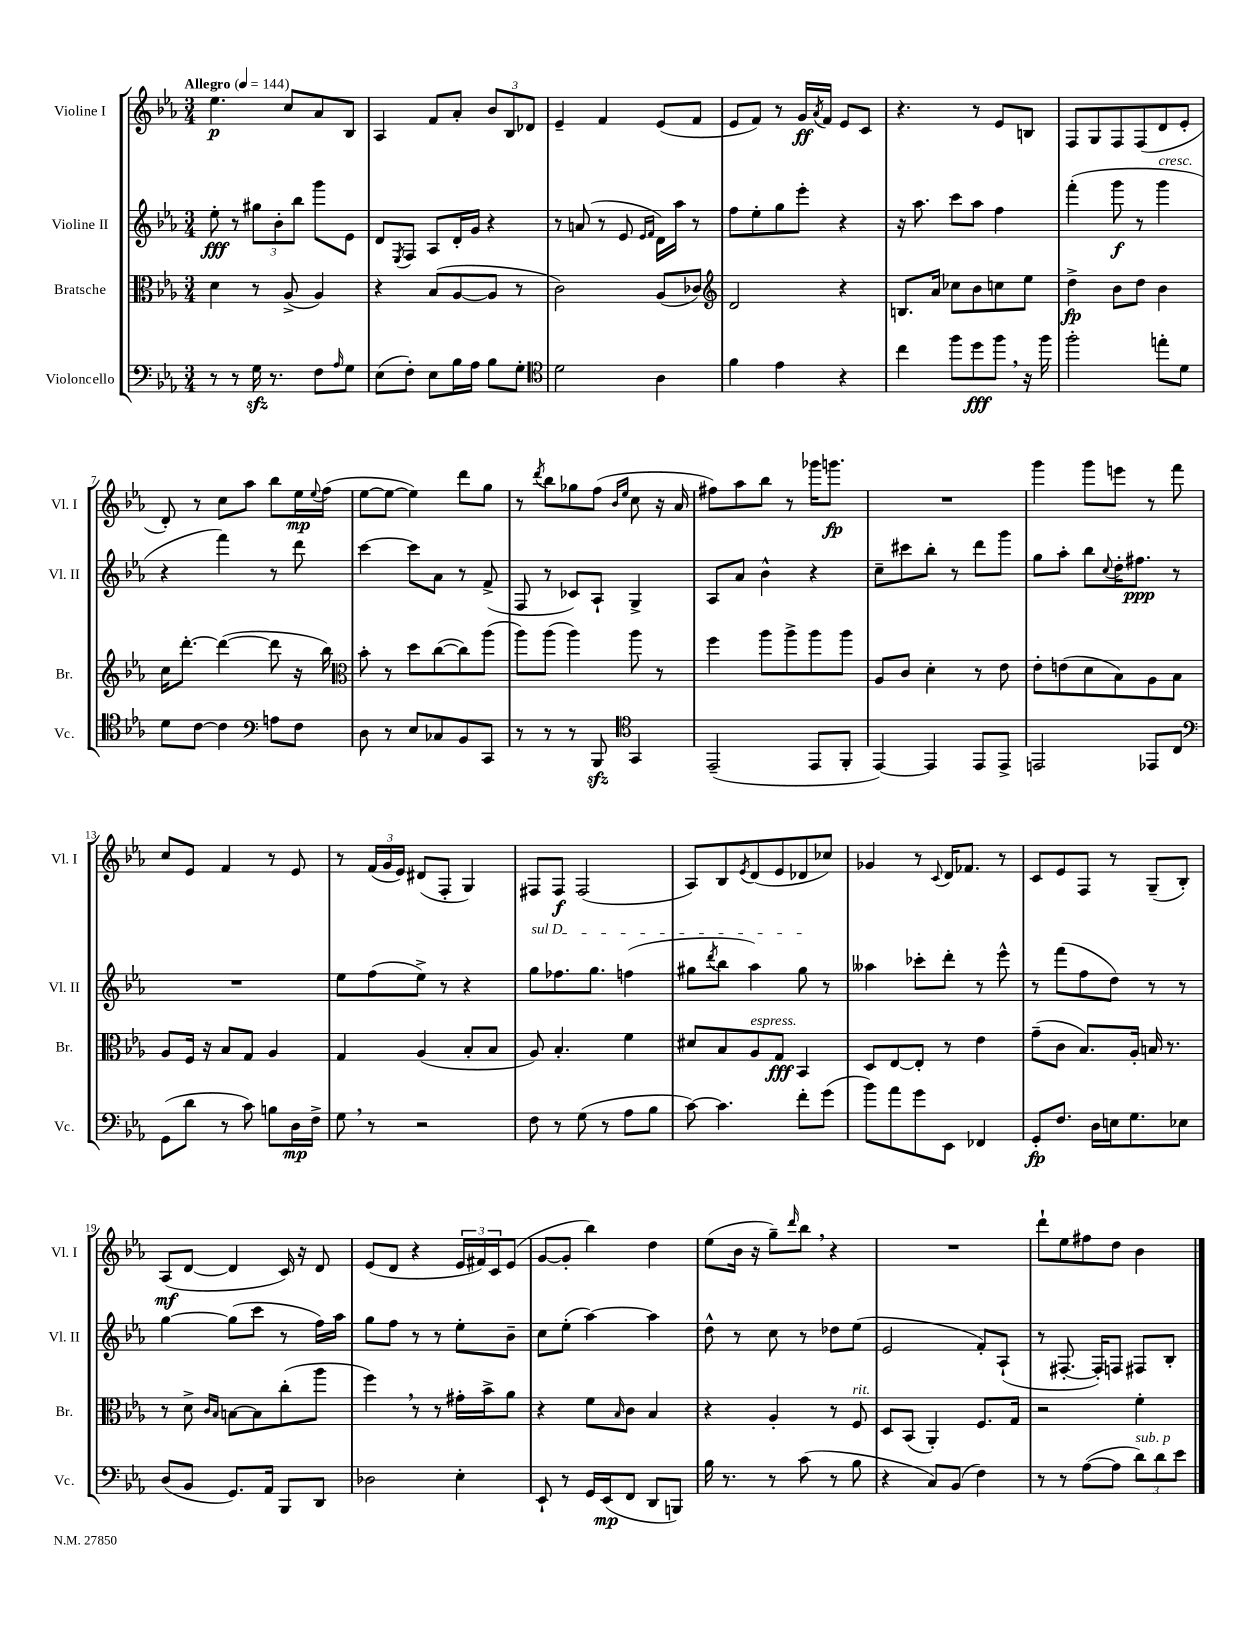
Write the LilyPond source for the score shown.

<<
\new StaffGroup <<
\new Staff = "s0" \with { instrumentName = "Violine I" shortInstrumentName = "Vl. I" } {
    \clef treble \key ees \major \numericTimeSignature \time 3/4 \tempo "Allegro" 4 = 144
    ees''4.\p c''8 aes'8 bes8 |
    aes4 f'8 aes'8-. \tuplet 3/2 { bes'8 bes8 des'8 } |
    ees'4-- f'4 ees'8( f'8 |
    ees'8 f'8) r8 g'16\ff \acciaccatura { aes'8 } f'16 ees'8 c'8 |
    r4. r8 ees'8 b8 |
    f8 g8 f8 f8( d'8 ees'8-. |
    d'8-.) r8 c''8 aes''8 bes''8 ees''16\mp \appoggiatura { ees''8 } f''16( |
    ees''8~ ees''8~ ees''4) d'''8 g''8 |
    r8 \acciaccatura { d'''8 } bes''8 ges''8 f''8( \grace { bes'16 ees''16 } c''8 r16 aes'16 |
    fis''8) aes''8 bes''8 r8 ges'''16 g'''8.\fp |
    R2. |
    g'''4 g'''8 e'''8 r8 f'''8 |
    c''8 ees'8 f'4 r8 ees'8 |
    r8 \tuplet 3/2 { f'16( g'16 ees'16) } dis'8( f8-. g4) |
    fis8 fis8\f fis2( |
    aes8) bes8 \acciaccatura { ees'8 } d'8( ees'8 des'8 ces''8) |
    ges'4 r8 \appoggiatura { c'8 } d'16 fes'8. r8 |
    c'8 ees'8 f8 r8 g8--( bes8-.) |
    aes8\mf( d'8~ d'4 c'16) r16 d'8 |
    ees'8( d'8 r4 \tuplet 3/2 { ees'16 fis'16) c'16 } ees'8( |
    g'8~ g'8-. bes''4) d''4 |
    ees''8( bes'16 r16 g''8--) \grace { d'''16 } bes''8 \breathe r4 |
    R2. |
    d'''8-! ees''8 fis''8 d''8 bes'4 \bar "|." |
}
\new Staff = "s1" \with { instrumentName = "Violine II" shortInstrumentName = "Vl. II" } {
    \clef treble \key ees \major \numericTimeSignature \time 3/4
    ees''8-.\fff r8 \tuplet 3/2 { gis''8 bes'8-. bes''8 } g'''8 ees'8 |
    d'8 \acciaccatura { ees8 } f8 aes8 d'16-. g'16 r4 |
    r8 a'8( r8 ees'8 \grace { ees'16 f'16 } d'16) aes''16 r8 |
    f''8 ees''8-. g''8 ees'''8-. r4 |
    r16 aes''8. c'''8 aes''8 f''4 |
    f'''4-.( g'''8\f r8 g'''4^\markup { \italic "cresc." } |
    r4 f'''4) r8 d'''8 |
    c'''4~ c'''8 aes'8 r8 f'8->( |
    f8 r8 ces'8) aes8-! g4-> |
    aes8 aes'8 bes'4-^ r4 |
    c''8-- cis'''8 bes''8-. r8 d'''8 g'''8 |
    g''8 aes''8-. bes''8 \appoggiatura { c''8 } d''16-. fis''8.\ppp r8 |
    R2. |
    ees''8 f''8( ees''8->) r8 r4 |
    \once \override TextSpanner.bound-details.left.text = \markup { \italic "sul D" } g''8\startTextSpan fes''8. g''8. f''4( |
    gis''8 \acciaccatura { d'''8 } bes''8 aes''4) gis''8\stopTextSpan r8 |
    aeses''4 ces'''8-. d'''8-. r8 ees'''8-^ |
    r8 f'''8( f''8 d''8) r8 r8 |
    g''4~ g''8( c'''8 r8 f''16) aes''16 |
    g''8 f''8 r8 r8 ees''8-. bes'8-- |
    c''8 ees''8-.( aes''4~) aes''4 |
    d''8-^ r8 c''8 r8 des''8 ees''8( |
    ees'2 f'8-.) aes8-!( |
    r8 fis8.~-. fis16-.) f8 fis8 bes8-. \bar "|." |
}
\new Staff = "s2" \with { instrumentName = "Bratsche" shortInstrumentName = "Br." } {
    \clef alto \key ees \major \numericTimeSignature \time 3/4
    d'4 r8 aes8->( aes4) |
    r4 bes8( aes8~ aes8 r8 |
    c'2) aes8( ces'8) |
    \clef treble d'2 r4 |
    b8. aes'16 ces''8 bes'8 c''8 ees''8 |
    d''4->\fp bes'8 d''8 bes'4 |
    c''16 d'''8.~-. d'''4~( d'''8 r16 bes''16) |
    \clef alto bes'8-. r8 d''8 c''8~( c''8) aes''8( |
    aes''8) aes''8( aes''4) aes''8 r8 |
    f''4 aes''8 aes''8-> aes''8 aes''8 |
    aes8 c'8 d'4-. r8 ees'8 |
    ees'8-. e'8( d'8 bes8) aes8 bes8 |
    aes8 f16 r16 bes8 g8 aes4 |
    g4 aes4( bes8-. bes8 |
    aes8) bes4.-. f'4 |
    dis'8 bes8 aes8^\markup { \italic "espress." } g8\fff bes,4 |
    d8 ees8~ ees8-. r8 ees'4 |
    g'8--( c'8 bes8.) aes16-. b16 r8. |
    r8 d'8-> \grace { c'16 bes16 } b8~ b8 c''8-.( aes''8 |
    f''4) \breathe r8 r8 gis'16-. bes'16-> aes'8 |
    r4 f'8 \grace { bes16 } c'8 bes4 |
    r4 aes4-. r8 f8^\markup { \italic "rit." } |
    d8 bes,8( aes,4-.) f8. g16 |
    r2 f'4-. \bar "|." |
}
\new Staff = "s3" \with { instrumentName = "Violoncello" shortInstrumentName = "Vc." } {
    \clef bass \key ees \major \numericTimeSignature \time 3/4
    r8 r8 g16\sfz r8. f8 \grace { aes16 } g8 |
    ees8( f8-.) ees8 bes16 aes16 bes8 g8-. |
    \clef tenor d'2 aes4 |
    f'4 ees'4 r4 |
    c''4 f''8 d''8\fff f''8 \breathe r16 f''16 |
    f''2-. e''8-. d'8 |
    d'8 c'8~ c'4 \clef bass a8 f8 |
    d8 r8 ees8 ces8 bes,8 c,8 |
    r8 r8 r8 bes,,8\sfz \clef tenor g,4 |
    ees,2--( ees,8 f,8-. |
    ees,4~) ees,4 ees,8 ees,8-> |
    e,2 ees,8 c8 |
    \clef bass g,8( d'8 r8 c'8) b8 d16\mp f16-> |
    g8 \breathe r8 r2 |
    f8 r8 g8( r8 aes8 bes8 |
    c'8~) c'4. f'8-. g'8( |
    bes'8) aes'8 g'8 ees,8 fes,4 |
    g,8-.\fp f8. d16 e16 g8. ees8 |
    d8( bes,8 g,8.) aes,16 bes,,8 d,8 |
    des2 ees4-. |
    ees,8-! r8 g,16 ees,16\mp( f,8 d,8 b,,8) |
    bes16 r8. r8 c'8( r8 bes8 |
    r4 c8) bes,8( f4) |
    r8 r8 aes8~( aes8 \tuplet 3/2 { d'8^\markup { \italic "sub. p" }) d'8 ees'8 } \bar "|." |
}
>>
>>
